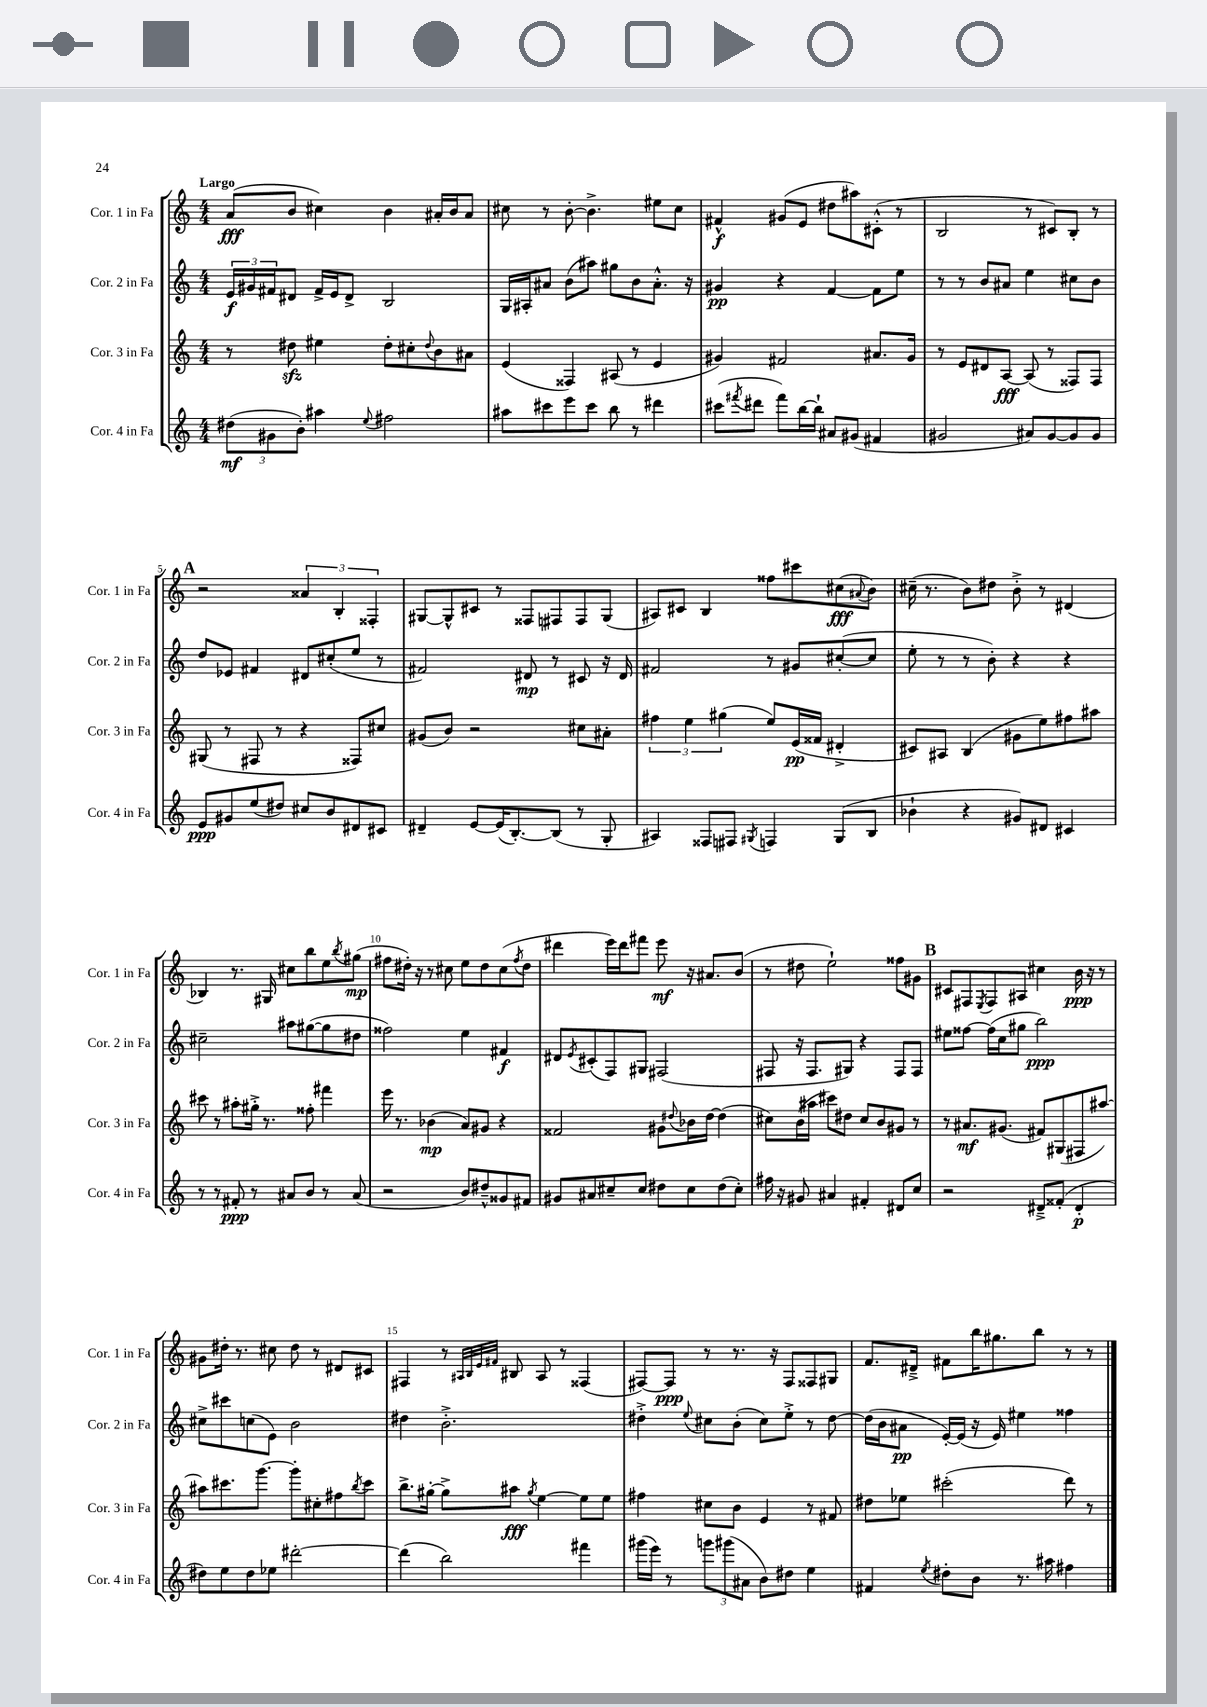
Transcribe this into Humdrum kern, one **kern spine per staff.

**kern	**kern	**kern	**kern
*staff4	*staff3	*staff2	*staff1
*clefG2	*clefG2	*clefG2	*clefG2
*k[]	*k[]	*k[]	*k[]
*M4/4	*M4/4	*M4/4	*M4/4
(12dd#	8r	24e	(8a
.	.	24g#	.
12g#	.	24f#	.
.	8dd#	8d#	8b
12b')	.	.	.
4aa#	4ee#	16f#^	4cc#)
.	.	16e	.
.	.	8d#^	.
8qqee	.	.	.
2ff#	8dd#'	2B	4b
.	8cc#'	.	.
.	8qqdd#	.	.
.	8b	.	16a#'
.	.	.	16b
.	8a#	.	8a#
=	=	=	=
8aa#	(4e	16G	8cc#
.	.	16A#'	.
8ccc#	.	8a#	8r
8eee	4F##)	(8b	[8b'
8ccc#	.	8aa#)	4.b^]
8bb	(8A#	8gg#	.
8r	8r	8b	.
4ddd#	4e	8.a#'^^	8ee#
.	.	.	8cc#
.	.	16r	.
=	=	=	=
(8ccc#	4g#)	4g#	4f#^^
8qfff#	.	.	.
8ddd#	.	.	.
8fff#)	2f#	4r	(8g#
[16bb	.	.	8e
16bb`]	.	.	.
8a#	.	[4f	8dd#
(8g#	.	.	8aa#)
4f#	8.a#	8f]	(8c#'^^
.	.	8ee	8r
.	16g#	.	.
=	=	=	=
2g#	8r	8r	2B
.	8e	8r	.
.	8d#	8b	.
.	[8A	8a#	.
8a#)	(8A]	4ee	8r
[8g#	8r	.	8c#)
8g#]	8F##)	8cc#	8B'
8g#	8F##	8b	8r
=	=	=	=
8e	(8G#	8dd	2r
8g#	8r	8e-	.
(8ee	8F#	4f#	.
8dd#)	8r	.	.
8cc#	4r	8d#	6a##
8b	.	(8cc#'	.
.	.	.	6B'
8d#	8F##)	8ee	.
.	.	.	6F##'
8c#	8cc#	8r	.
=	=	=	=
4d#~	(8g#	2f#)	[8G#
.	8b)	.	8G#^^]
[8e	2r	.	8c#
(16e]	.	.	8r
[8.B')	.	.	.
.	.	8d#	8F##
(8B]	.	8r	8F#
8r	8cc#	8c#	8F#
8G'	8a#'	16r	(8G#
.	.	16d#	.
=	=	=	=
4A#)	6ff#	2f#	8A#)
.	.	.	8c#
.	6ee	.	.
8F##	.	.	4B
.	(6gg#	.	.
8F#	.	.	.
8qG#	.	.	.
4F	8ee)	8r	8ff##
.	(16e	8g#	8ccc#
.	16f##	.	.
(8G#	4d#'^	([8cc#'	(8cc#
.	.	.	8qqa#
8B	.	8cc#]	8b)
=	=	=	=
4b-`	8c#)	8ee'	(16cc#~
.	.	.	8.r
.	8A#	8r	.
4r	(4B	8r	8b)
.	.	8b')	8dd#
8g#)	8g#	4r	8b'^
8d#	8ee)	.	8r
4c#	8ff#	4r	(4d#
.	8aa#	.	.
=	=	=	=
8r	8ccc#	2cc#~	4B-)
8r	8r	.	.
8f#'	8aa#'	.	8.r
8r	16gg#'^	.	.
.	8.r	.	16G#
8a#	.	8aa#	8cc#
8b	8ff##'	([8gg#	8bb
8r	4fff#	8gg#]	8ee
.	.	.	8qbb
(8a#	.	8dd#	(8gg#
=	=	=	=
2r	16eee	2ff##)	8ff#
.	8.r	.	.
.	.	.	16dd#')
.	.	.	16r
.	(4b-	.	8r
.	.	.	8cc#
8b)	8a)	4ee	8ee
8dd#~^^	8g#	.	8dd#
8g##	4r	4f#	(8cc#
.	.	.	8qff#
8f#	.	.	8dd#
=	=	=	=
8g#	2f##	8d#	4ddd#
.	.	8qe	.
8a#	.	(8c#'	.
8cc#~	.	8F)	16eee)
.	.	.	16ddd#
8cc#	.	8G#	8fff#
8dd#	8g#	(2F#	8eee
.	8qqdd#	.	.
8cc#	16b-	.	16r
.	[16dd#	.	8.a#
(8dd#	(4dd#]	.	.
8cc#')	.	.	(8b
=	=	=	=
16ff#	8cc#)	8F#	8r
16r	.	.	.
8g#	(16b	16r	8dd#
.	16aa#	8.F#	.
4a#	8ccc#)	.	2ee`)
.	8dd#	8G#)	.
4f#'	8cc#	4r	.
.	8b	.	.
8d#	8g#	8F#	8ff##
8cc	8r	8F#	8g#
=	=	=	=
2r	8r	8ee#	8c#
.	8.a#	[8ff##	8F#
.	.	.	8qE
.	.	(16ff##]	8F#
.	(8.g#	16cc	.
.	.	8gg#	8A#
8d#~^	8f#)	2bb)	4cc#
(8f##'	(8G#	.	.
4d#'	8F#	.	16b
.	.	.	16r
.	[8aa#)	.	8r
=	=	=	=
8dd#)	8aa#]	8cc#^	8g#
8ee	8.ccc#	8ccc#	16dd#'
.	.	.	8.r
8dd#	.	(8cc	.
.	[8.ggg	.	.
8ee-	.	8e)	8cc#
[2ddd#'	8ggg']	2b	8dd#
.	8cc#'	.	8r
.	8ff#	.	8d#
.	8qbb	.	.
.	8ccc#	.	8c#
=	=	=	=
(4ddd#]	8.bb^	4dd#	4F#
.	[16gg#'	.	.
2bb)	8gg#^]	2.b'^	8r
.	.	.	32qqA#
.	.	.	32qqB
.	.	.	32qqe
.	.	.	32qqf#
.	8aa#	.	8B#
.	8qgg#	.	.
.	[4ee	.	8A#
.	.	.	8r
4fff#	8ee]	.	(4F##
.	8ee	.	.
=	=	=	=
(16ggg#	4ff#	4dd#'^	[8F#)
16eee)	.	.	.
8r	.	.	8F#]
.	.	8qqee	.
12ggg	8cc#	8cc#	8r
(12ggg#	.	.	.
.	8b	(8b'	8.r
12a#	.	.	.
8b)	4e	8cc#)	.
.	.	.	16r
8dd#	.	8ee'^	8F#
4ee	8r	8r	8F##
.	8f#	[8dd#	8G#
=	=	=	=
4f#	8dd#	(16dd#]	8.f
.	.	16b	.
.	8ee-	8a#	.
.	.	.	16d#~^
8qee	.	.	.
8dd#'	(2ccc#'	[16e')	8f#
.	.	(16e]	.
8b	.	16r	16bb
.	.	16e)	8.gg#
8.r	.	4ee#	.
.	.	.	8bb
16aa#	.	.	.
4ff#	8ddd)	4ff##	8r
.	8r	.	8r
==	==	==	==
*-	*-	*-	*-
